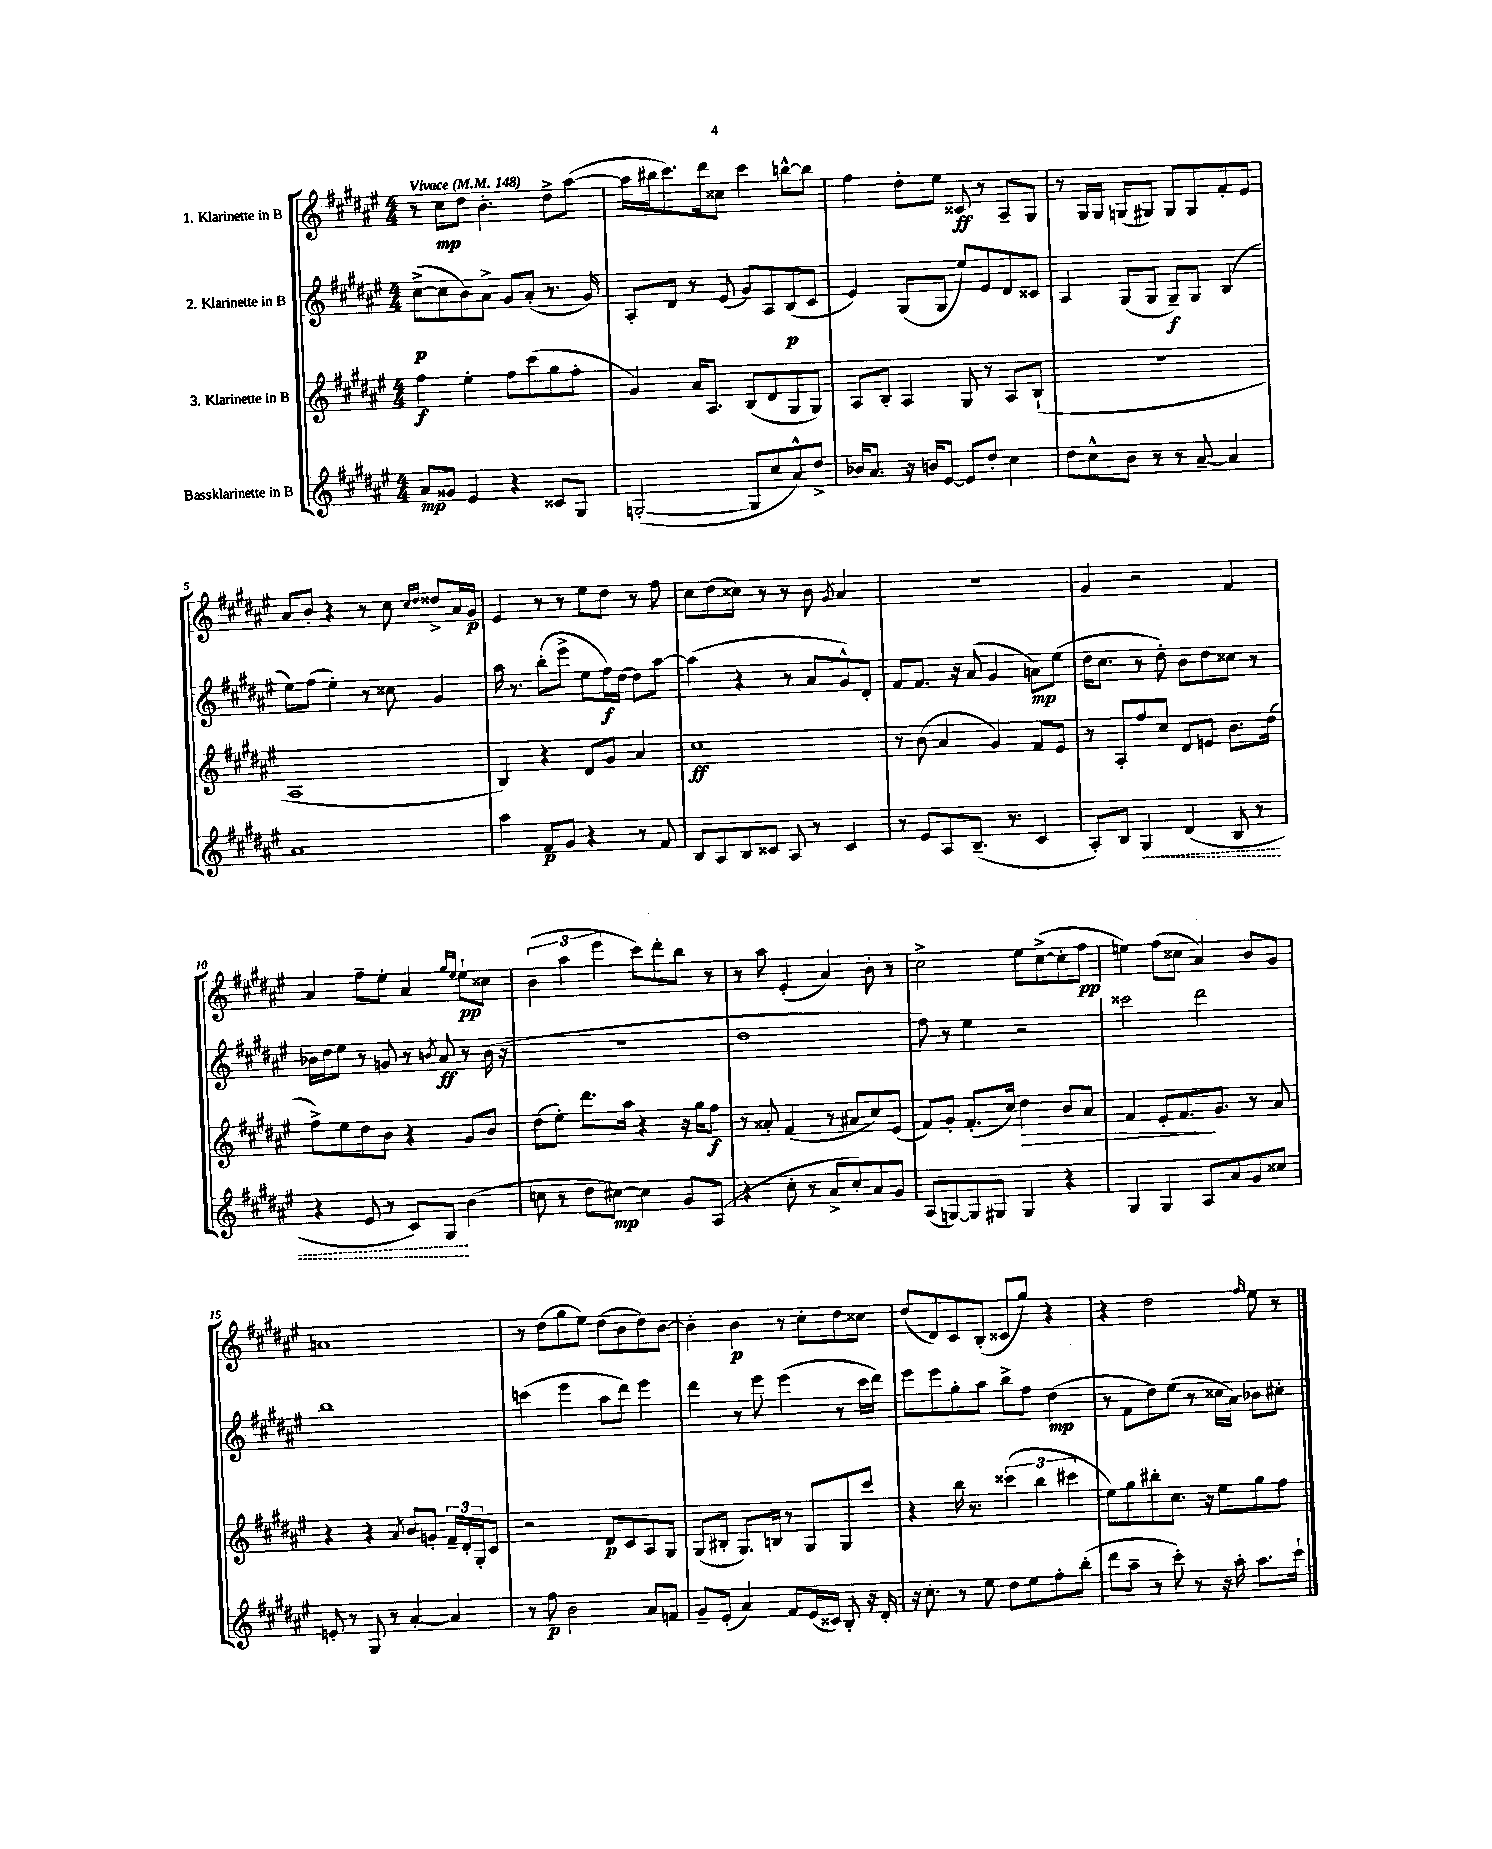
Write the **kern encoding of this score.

**kern	**dynam	**kern	**dynam	**kern	**dynam	**kern	**dynam
*part4	*part4	*part3	*part3	*part2	*part2	*part1	*part1
*staff4	*staff4	*staff3	*staff3	*staff2	*staff2	*staff1	*staff1
*I"Bassklarinette in B	*	*I"3. Klarinette in B	*	*I"2. Klarinette in B	*	*I"1. Klarinette in B	*
*clefG2	*	*clefG2	*	*clefG2	*	*clefG2	*
*k[f#c#g#d#a#e#]	*	*k[f#c#g#d#a#e#]	*	*k[f#c#g#d#a#e#]	*	*k[f#c#g#d#a#e#]	*
*M4/4	*	*M4/4	*	*M4/4	*	*M4/4	*
*MM148	*	*MM148	*	*MM148	*	*MM148	*
=1	=1	=1	=1	=1	=1	=1	=1
!	!	!	!	!	!	!LO:TX:a:B:t=Vivace	!
8a#/L	mp	4ff#\	f	([8cc#^\L	p	8r	.
8g##X/J	.	.	.	8cc#\]	.	8cc#\L	mp
4e#/	.	4ee#'\	.	8b\)	.	8dd#\J	.
.	.	.	.	8a#^\J	.	4.b'\	.
4r	.	8ff#\L	.	8g#/L	.	.	.
.	.	(8ccc#\	.	(8a#'/J	.	.	.
8c##X/L	.	8gg#\	.	8.r	.	8dd#^\L	.
8G#/J	.	8ff#'\J	.	.	.	([8aa#\J	.
.	.	.	.	16g#/)	.	.	.
=2	=2	=2	=2	=2	=2	=2	=2
([2Gn'/	.	4g#/)	.	8A#'/L	.	16aa#\LL]	.
.	.	.	.	.	.	16bb#X\J	.
.	.	.	.	8d#/J	.	8.ccc#\)	.
.	.	16a#/KL	.	8r	.	.	.
.	.	8.A#/J	.	.	.	16ddd#\k	.
.	.	.	.	(8e#/	.	8cc##X\J	.
8G/L]	.	(8B/L	.	8g#/L)	.	4ccc#\	.
8cc#/	.	8d#/	.	8A#/	.	.	.
8a#^^/)	.	8G#/	.	(8B/	p	[8bbn^^\L	.
8dd#^/J	.	8G#/J)	.	8c#/J	.	8bb\J]	.
=3	=3	=3	=3	=3	=3	=3	=3
16b-X/KL	.	8A#/L	.	4e#/)	.	4ff#\	.
8.a#/J	.	.	.	.	.	.	.
.	.	8B'/J	.	.	.	.	.
16r	.	4A#/	.	(8G#/L	.	8dd#'\L	.
16bn/KL	.	.	.	.	.	.	.
[8e#/J	.	.	.	8G#/J	.	8ee#\J	.
8e#/L]	.	8G#/	.	8ee#/L)	.	8c##X/	ff
8dd#'/J	.	8r	.	8e#/	.	8r	.
4cc#\	.	8A#/L	.	8d#/	.	8A#~/L	.
.	.	(8B`/J	.	8c##X/J	.	8G#/J	.
=4	=4	=4	=4	=4	=4	=4	=4
8dd#\L	.	1r	.	4A#/	.	8r	.
8cc#^^\	.	.	.	.	.	16G#/LL	.
.	.	.	.	.	.	16G#/JJ	.
8b\J	.	.	.	(8G#/L	.	(8Gn/L	.
8r	.	.	.	8G#/J	.	8G#X/J)	.
8r	.	.	.	8G#~/L)	f	8G#/L	.
[8a#~/	.	.	.	8G#/J	.	8G#/	.
4a#/]	.	.	.	(4B/	.	8f#'/	.
.	.	.	.	.	.	8e#/J	.
!!LO:LB:g=z
=5	=5	=5	=5	=5	=5	=5	=5
1a#	.	1A#	.	8ee#\L)	.	8a#/L	.
.	.	.	.	(8ff#\J	.	8b'/J	.
.	.	.	.	4ee#'\)	.	4r	.
.	.	.	.	8r	.	8r	.
.	.	.	.	8cc##X\	.	8cc#\	.
.	.	.	.	.	.	16qqcc#/LL	.
.	.	.	.	.	.	16qqdd#/JJ	.
.	.	.	.	4g#/	.	8dd##X^/L	.
.	.	.	.	.	.	16a#/L	.
.	.	.	.	.	.	16g#/JJ	p
=6	=6	=6	=6	=6	=6	=6	=6
4aa#\	.	4B/)	.	16aa#\	.	4e#/	.
.	.	.	.	8.r	.	.	.
8f#/L	p	4r	.	(8bb'\L	.	8r	.
8g#/J	.	.	.	8eee#^\J	.	8r	.
4r	.	8d#/L	.	8ee#\L	.	8ee#\L	.
.	.	8g#/J	.	16ff#\L)	f	8dd#\J	.
.	.	.	.	[16dd#\JJ	.	.	.
8r	.	4a#/	.	8dd#\L]	.	8r	.
8f#/	.	.	.	[8aa#\J	.	8ff#\	.
=7	=7	=7	=7	=7	=7	=7	=7
8B/L	.	1cc#	ff	(4aa#\]	.	8cc#\L	.
8A#/	.	.	.	.	.	(8dd#\	.
8B/	.	.	.	4r	.	8cc##X\J)	.
8c##X/J	.	.	.	.	.	8r	.
8A#/	.	.	.	8r	.	8r	.
8r	.	.	.	8a#/L	.	8b\	.
.	.	.	.	.	.	8qg#/	.
4c##/	.	.	.	8g#^^/)	.	4a#/	.
.	.	.	.	8d#'/J	.	.	.
=8	=8	=8	=8	=8	=8	=8	=8
8r	.	8r	.	8f#/L	.	1r	.
8e#/L	.	(8b\	.	8.f#/J	.	.	.
8A#/	.	4a#/	.	.	.	.	.
.	.	.	.	16r	.	.	.
(8.B~/J	.	.	.	(8a#/	.	.	.
.	.	4g#/)	.	4g#/	.	.	.
8.r	.	.	.	.	.	.	.
4c#/	.	8f#/L	.	8an\L)	mp	.	.
.	.	8e#/J	.	(8ee#\J	.	.	.
=9	=9	=9	=9	=9	=9	=9	=9
8A#'/L)	.	8r	.	16dd#\KL	.	4g#/	.
.	.	.	.	8.cc#\J	.	.	.
8B/J	.	8A#'/L	.	.	.	.	.
!	!LO:HP:b	!	!	!	!	!	!
4G#/	<	8ff#/	.	8r	.	2r	.
.	.	8cc#/J	.	8dd#'\)	.	.	.
(4d#/	.	8d#/L	.	8b\L	.	.	.
.	.	8en/J	.	8dd#\	.	.	.
8B/	.	8.b\L	.	8cc##X\J	.	4f#/	.
8r	.	.	.	8r	.	.	.
.	.	(16dd#\Jk	.	.	.	.	.
!!LO:LB:g=z
=10	=10	=10	=10	=10	=10	=10	=10
4r	.	8ff#^\L)	.	16b-X\LL	.	4a#/	.
.	.	.	.	16dd#\J	.	.	.
.	.	8ee#\	.	8ee#\J	.	.	.
8e#/	.	8dd#\	.	8r	.	8ff#~\L	.
8r	.	8b\J	.	8gn/	.	8ee#'\J	.
8c#/L)	.	4r	.	8r	.	4a#/	.
.	.	.	.	8qbn/	.	.	.
8G#/J	.	.	.	8a#/	ff	.	.
.	.	.	.	.	.	16qqgg#/LL	.
.	.	.	.	.	.	16qqee#/JJ	.
(4b\	[	8g#/L	.	8r	.	8ee#`\L	pp
.	.	8b/J	.	(16b\	.	8cc##X\J	.
.	.	.	.	16r	.	.	.
=11	=11	=11	=11	=11	=11	=11	=11
8ccn\	.	(8dd#\L	.	1r	.	(6b\	.
8r	.	8ee#'\J)	.	.	.	.	.
.	.	.	.	.	.	6aa#\	.
8dd#\L	.	8.ddd#\L	.	.	.	.	.
.	.	.	.	.	.	6eee#\	.
[8cc#X\J)	mp	.	.	.	.	.	.
.	.	16aa#\Jk	.	.	.	.	.
4cc#\]	.	4r	.	.	.	8ccc#\L)	.
.	.	.	.	.	.	8ddd#'\	.
8g#/L	.	16r	.	.	.	8bb\J	.
.	.	16gg#\KL	.	.	.	.	.
(8A#/J	.	8ff#\J	f	.	.	8r	.
=12	=12	=12	=12	=12	=12	=12	=12
4r	.	8r	.	1dd#	.	8r	.
.	.	8a##X'/	.	.	.	8aa#\	.
8cc#'\	.	(4f#/	.	.	.	(4e#'/	.
8r	.	.	.	.	.	.	.
8a#^/L	.	8r	.	.	.	4a#/)	.
8cc#'/)	.	8a#X/L	.	.	.	.	.
8a#/	.	8cc#/)	.	.	.	8b'\	.
8g#/J	.	(8e#/J	.	.	.	8r	.
=13	=13	=13	=13	=13	=13	=13	=13
(8A#/L	.	8f#/L)	.	8ff#\)	.	2cc#^\	.
[8Gn/)	.	8g#'/J	.	8r	.	.	.
8G/]	.	(8.f#'/L	.	4ee#\	.	.	.
8G#X/J	.	.	.	.	.	.	.
.	.	16cc#/Jk)	.	.	.	.	.
!	!	!	!LO:HP:b	!	!	!	!
4G#/	.	4dd#\	>	2r	.	8ee#\L	.
.	.	.	.	.	.	([8cc#^\	.
4r	.	8b/L	.	.	.	8cc#'\]	.
.	.	8a#/J	.	.	.	8ff#\J	pp
=14	=14	=14	=14	=14	=14	=14	=14
4G#/	.	4f#/	.	2ccc##X\	.	4een\)	.
4G#/	.	8e#'/L	.	.	.	(8ff#\L	.
.	.	8.f#/	.	.	.	8cc##X\J	.
8A#/L	.	.	.	2ddd#\	.	4a#/)	.
.	.	8.g#/J	]	.	.	.	.
8a#/	.	.	.	.	.	.	.
8g#/	.	8r	.	.	.	8b/L	.
8cc##X/J	.	8a#/	.	.	.	8g#/J	.
!!LO:LB:g=z
=15	=15	=15	=15	=15	=15	=15	=15
8en'/	.	4r	.	1bb	.	1an	.
8r	.	.	.	.	.	.	.
8G#/	.	4r	.	.	.	.	.
8r	.	.	.	.	.	.	.
.	.	8qa#/	.	.	.	.	.
[4a#'/	.	8b/L	.	.	.	.	.
.	.	8gn'/J	.	.	.	.	.
4a#/]	.	24f#~/LL	.	.	.	.	.
.	.	24d#'/	.	.	.	.	.
.	.	24G#'/J	.	.	.	.	.
.	.	8c#/J	.	.	.	.	.
=16	=16	=16	=16	=16	=16	=16	=16
8r	.	2r	.	(4cccn\	.	8r	.
8ff#\	p	.	.	.	.	(8dd#\L	.
2b\	.	.	.	4eee#\	.	8gg#\	.
.	.	.	.	.	.	8ee#\J)	.
.	.	8d#/L	p	8aa#\L	.	(8dd#\L	.
.	.	8c#/	.	8ddd#\J)	.	8b\	.
8a#/L	.	8A#/	.	4eee#\	.	8dd#\)	.
8fn/J	.	8G#/J	.	.	.	[8b\J	.
=17	=17	=17	=17	=17	=17	=17	=17
8g#~/L	.	(8G#/L	.	4ddd#\	.	4b'\]	.
(8e#'/J	.	8B#X'/J	.	.	.	.	.
4a#/)	.	8.G#/L)	.	8r	.	4b\	p
.	.	.	.	8eee#\	.	.	.
.	.	16Bn/Jk	.	.	.	.	.
8f#/L	.	8r	.	(4eee#\	.	8r	.
(16e#/L	.	8G#/L	.	.	.	8cc#'\L	.
16c##X/JJ)	.	.	.	.	.	.	.
8B'/	.	8G#/	.	8r	.	8dd#\	.
16r	.	8ccc#/J	.	16ccc#\LL	.	8cc##X\J	.
16d#'/	.	.	.	16ddd#\JJ)	.	.	.
=18	=18	=18	=18	=18	=18	=18	=18
16r	.	4r	.	8eee#\L	.	(8dd#/L	.
8.cc#'\	.	.	.	.	.	.	.
.	.	.	.	8eee#\	.	8d#/)	.
8r	.	16bb\	.	8gg#'\	.	8c#/	.
.	.	8.r	.	.	.	.	.
8ee#\	.	.	.	8aa#\J	.	(8B'/J	.
8dd#\L	.	(6ccc##X\	.	8bb^\L	.	8c##X/L	.
8ee#\	.	.	.	8ff#\J	.	8gg#/J)	.
.	.	6bb\	.	.	.	.	.
8ff#'\	.	.	.	(4dd#\	mp	4r	.
.	.	6ccc#X\	.	.	.	.	.
(8bb'\J	.	.	.	.	.	.	.
=19	=19	=19	=19	=19	=19	=19	=19
8ddd#\L	.	8ee#\L)	.	8r	.	4r	.
8aa#~\J	.	8gg#\	.	8f#\L	.	.	.
8r	.	8bb#X'\	.	8dd#\)	.	2dd#\	.
8ccc#'\)	.	8.cc#\J	.	(8ee#\J	.	.	.
8r	.	.	.	8r	.	.	.
.	.	16r	.	.	.	.	.
16r	.	8ee#\L	.	16cc##X\LL	.	.	.
16aa#'\	.	.	.	16a#\JJ)	.	.	.
.	.	.	.	.	.	16qqff#/	.
8.aa#\L	.	8gg#\	.	8b-X\L	.	8ee#\	.
.	.	8ff#\J	.	8cc#X'\J	.	8r	.
16ccc#`\Jk	.	.	.	.	.	.	.
==	==	==	==	==	==	==	==
*-	*-	*-	*-	*-	*-	*-	*-
